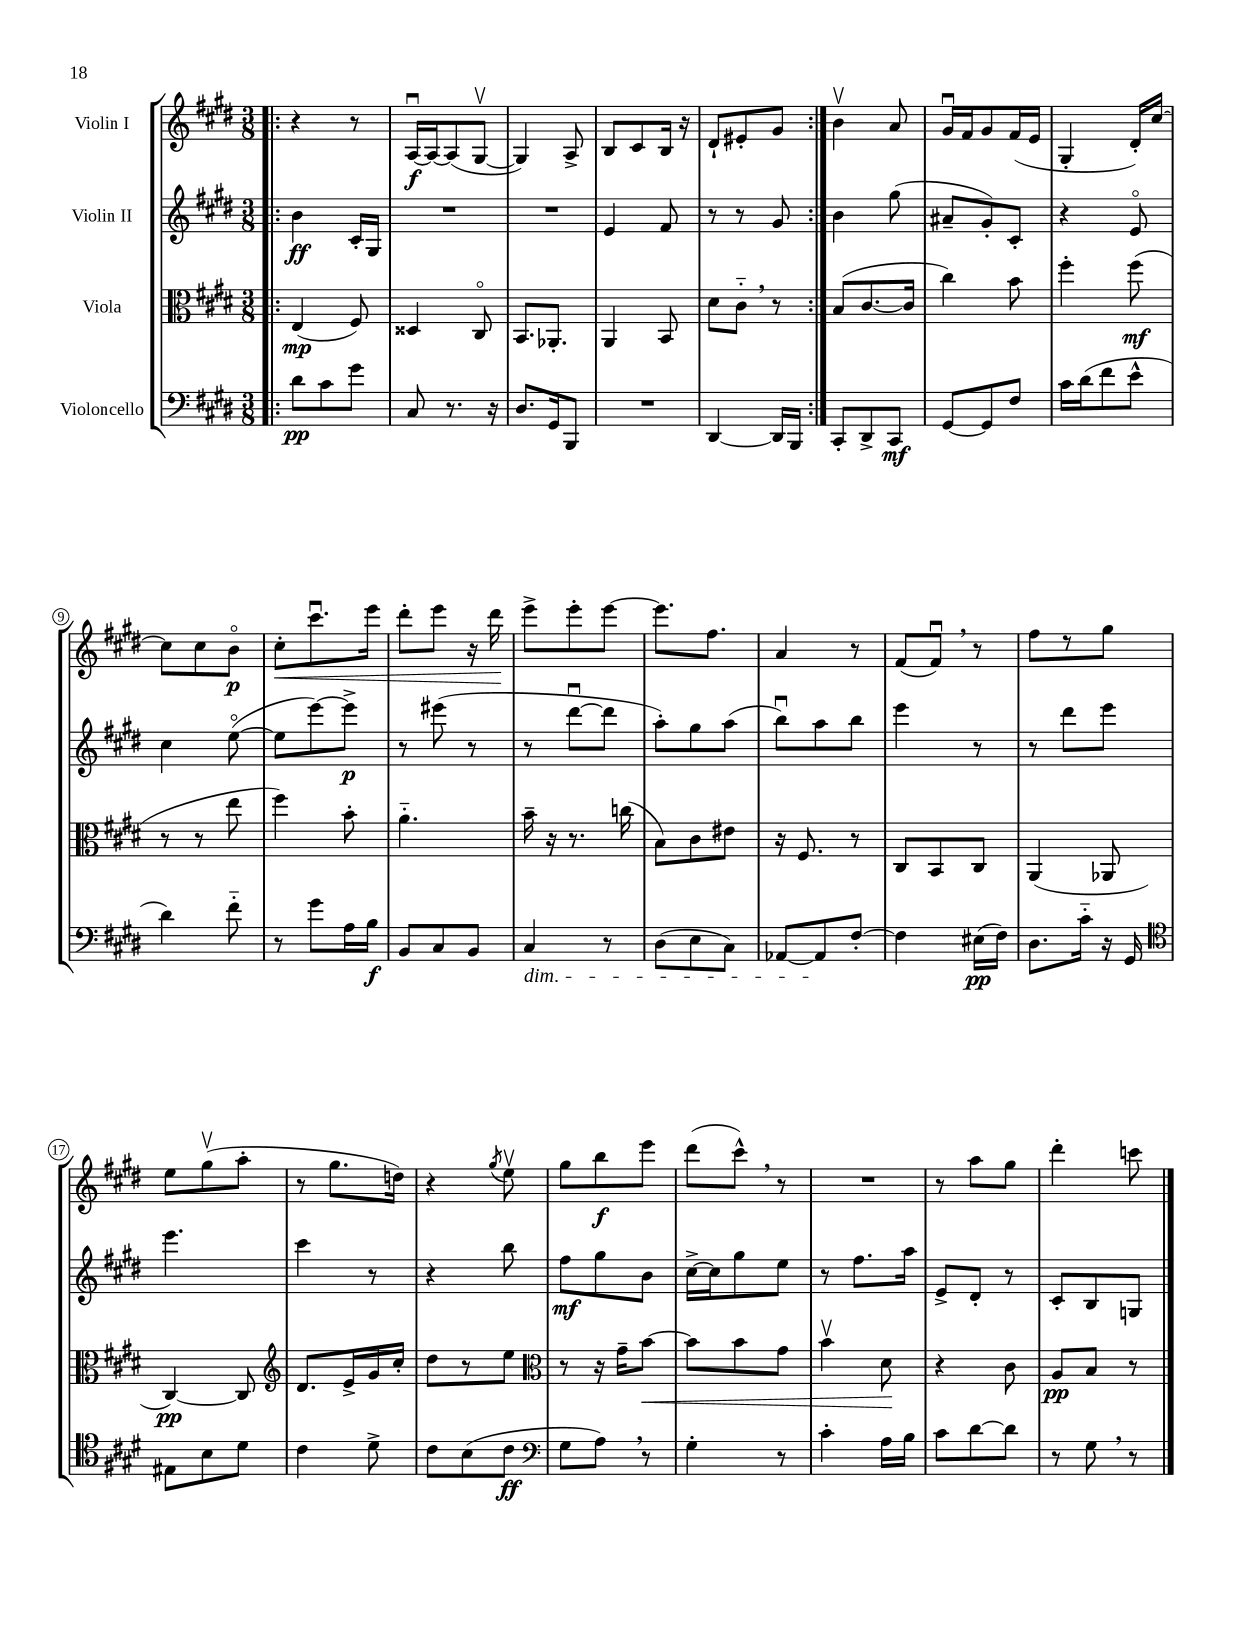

**kern	**dynam	**kern	**dynam	**kern	**dynam	**kern	**dynam
*part4	*part4	*part3	*part3	*part2	*part2	*part1	*part1
*staff4	*staff4	*staff3	*staff3	*staff2	*staff2	*staff1	*staff1
*I"Violoncello	*	*I"Viola	*	*I"Violin II	*	*I"Violin I	*
*clefF4	*	*clefC3	*	*clefG2	*	*clefG2	*
*k[f#c#g#d#]	*	*k[f#c#g#d#]	*	*k[f#c#g#d#]	*	*k[f#c#g#d#]	*
*M3/8	*	*M3/8	*	*M3/8	*	*M3/8	*
=1!|:	=1!|:	=1!|:	=1!|:	=1!|:	=1!|:	=1!|:	=1!|:
8d#\L	pp	(4E/	mp	4b\	ff	4r	.
8c#\	.	.	.	.	.	.	.
8g#\J	.	8F#/)	.	16c#'/LL	.	8r	.
.	.	.	.	16G#/JJ	.	.	.
=2	=2	=2	=2	=2	=2	=2	=2
8C#/	.	4D##X/	.	4.r	.	[16Au/LL	f
.	.	.	.	.	.	16A/J_	.
8.r	.	.	.	.	.	(8A/]	.
.	.	8C#/	.	.	.	[8G#v/J	.
16r	.	.	.	.	.	.	.
=3	=3	=3	=3	=3	=3	=3	=3
8.D#/L	.	8.BB/L	.	4.r	.	4G#/])	.
16GG#/k	.	8.AA-X'/J	.	.	.	.	.
8BBB/J	.	.	.	.	.	8A^/	.
=4	=4	=4	=4	=4	=4	=4	=4
4.r	.	4AA/	.	4e/	.	8B/L	.
.	.	.	.	.	.	8c#/	.
.	.	8BB/	.	8f#/	.	16B/Jk	.
.	.	.	.	.	.	16r	.
=5	=5	=5	=5	=5	=5	=5	=5
[4DD#/	.	8d#\L	.	8r	.	8d#`/L	.
.	.	8c#,\J	.	8r	.	8e#X'/	.
16DD#/LL]	.	8r	.	8g#/	.	8g#/J	.
16BBB/JJ	.	.	.	.	.	.	.
=6:|!	=6:|!	=6:|!	=6:|!	=6:|!	=6:|!	=6:|!	=6:|!
8CC#'/L	.	(8B/L	.	4b\	.	4bv\	.
8DD#^/	.	[8.c#/	.	.	.	.	.
8CC#/J	mf	.	.	(8gg#\	.	8a/	.
.	.	16c#/Jk]	.	.	.	.	.
=7	=7	=7	=7	=7	=7	=7	=7
[8GG#/L	.	4cc#\)	.	8a#X~/L	.	16g#u/LL	.
.	.	.	.	.	.	16f#/J	.
8GG#/]	.	.	.	8g#'/)	.	8g#/	.
8F#/J	.	8b\	.	8c#'/J	.	(16f#/L	.
.	.	.	.	.	.	16e/JJ	.
=8	=8	=8	=8	=8	=8	=8	=8
16c#\LL	.	4ff#'\	.	4r	.	4G#'/	.
(16d#\J	.	.	.	.	.	.	.
8f#\	.	.	.	.	.	.	.
8e^^\J	.	(8ff#\	mf	8e/	.	16d#'/LL)	.
.	.	.	.	.	.	[16cc#/JJ	.
!!LO:LB:g=z
=9	=9	=9	=9	=9	=9	=9	=9
4d#\)	.	8r	.	4cc#\	.	8cc#\L]	.
.	.	8r	.	.	.	8cc#\	.
8f#\	.	8ee\	.	([8ee\	.	8b\J	p
=10	=10	=10	=10	=10	=10	=10	=10
!	!	!	!	!	!	!	!LO:HP:b
8r	.	4ff#\)	.	8ee\L]	.	8cc#'\L	<
8g#\L	.	.	.	[8eee\)	.	8.ccc#u\	.
16A\L	.	8b'\	.	8eee^\J]	p	.	.
16B\JJ	f	.	.	.	.	16eee\Jk	.
=11	=11	=11	=11	=11	=11	=11	=11
8BB/L	.	4.a\	.	8r	.	8ddd#'\L	.
8C#/	.	.	.	(8eee#X\	.	8eee\J	.
8BB/J	.	.	.	8r	.	16r	.
.	.	.	.	.	.	16ddd#\	.
.	.	.	.	.	.	.	[
=12	=12	=12	=12	=12	=12	=12	=12
!LO:TX:b:i:t=dim.	!	!	!	!	!	!	!
4C#/	.	16b~\	.	8r	.	8eee^\L	.
.	.	16r	.	.	.	.	.
.	.	8.r	.	[8ddd#u\L	.	8eee'\	.
8r	.	.	.	8ddd#\J]	.	[8eee\J	.
.	.	(16ccn\	.	.	.	.	.
=13	=13	=13	=13	=13	=13	=13	=13
(8D#\L	.	8B\L)	.	8aa'\L)	.	8.eee\L]	.
8E\	.	8c#\	.	8gg#\	.	.	.
.	.	.	.	.	.	8.ff#\J	.
8C#\J)	.	8e#X\J	.	(8aa\J	.	.	.
=14	=14	=14	=14	=14	=14	=14	=14
[8AA-X/L	.	16r	.	8bbu\L)	.	4a/	.
.	.	8.F#/	.	.	.	.	.
8AA-/]	.	.	.	8aa\	.	.	.
[8F#'/J	.	8r	.	8bb\J	.	8r	.
=15	=15	=15	=15	=15	=15	=15	=15
4F#\]	.	8C#/L	.	4eee\	.	(8f#/L	.
.	.	8BB/	.	.	.	8f#u,/J)	.
(16E#X\LL	pp	8C#/J	.	8r	.	8r	.
16F#\JJ)	.	.	.	.	.	.	.
=16	=16	=16	=16	=16	=16	=16	=16
8.D#\L	.	(4AA/	.	8r	.	8ff#\L	.
.	.	.	.	8ddd#\L	.	8r	.
16c#\Jk	.	.	.	.	.	.	.
16r	.	8AA-X/	.	8eee\J	.	8gg#\J	.
16GG#/	.	.	.	.	.	.	.
!!LO:LB:g=z
=17	=17	=17	=17	=17	=17	=17	=17
*clefC4	*	*	*	*	*	*	*
8E#X\L	.	[4C#/)	pp	4.eee\	.	8ee\L	.
8B\	.	.	.	.	.	(8gg#v\	.
8d#\J	.	8C#/]	.	.	.	8aa'\J	.
=18	=18	=18	=18	=18	=18	=18	=18
*	*	*clefG2	*	*	*	*	*
4c#\	.	8.d#/L	.	4ccc#\	.	8r	.
.	.	.	.	.	.	8.gg#\L	.
.	.	16e^/L	.	.	.	.	.
8d#^\	.	16g#/	.	8r	.	.	.
.	.	16cc#'/JJ	.	.	.	16ddn\Jk)	.
=19	=19	=19	=19	=19	=19	=19	=19
8c#\L	.	8dd#\L	.	4r	.	4r	.
(8B\	.	8r	.	.	.	.	.
.	.	.	.	.	.	8qgg#/	.
8c#\J	ff	8ee\J	.	8bb\	.	8eev\	.
=20	=20	=20	=20	=20	=20	=20	=20
*clefF4	*	*clefC3	*	*	*	*	*
8G#\L	.	8r	.	8ff#\L	mf	8gg#\L	.
8A,\J)	.	16r	.	8gg#\	.	8bb\	f
.	.	16g#~\KL	.	.	.	.	.
!	!	!	!LO:HP:b	!	!	!	!
8r	.	[8b\J	<	8b\J	.	8eee\J	.
=21	=21	=21	=21	=21	=21	=21	=21
4G#'\	.	8b\L]	.	[16cc#^\LL	.	(8ddd#\L	.
.	.	.	.	16cc#\J]	.	.	.
.	.	8b\	.	8gg#\	.	8ccc#^^,\J)	.
8r	.	8g#\J	.	8ee\J	.	8r	.
=22	=22	=22	=22	=22	=22	=22	=22
4c#'\	.	4bv\	.	8r	.	4.r	.
.	.	.	.	8.ff#\L	.	.	.
16A\LL	.	8d#\	.	.	.	.	.
16B\JJ	.	.	.	16aa\Jk	.	.	.
.	.	.	[	.	.	.	.
=23	=23	=23	=23	=23	=23	=23	=23
8c#\L	.	4r	.	8e^/L	.	8r	.
[8d#\	.	.	.	8d#'/J	.	8aa\L	.
8d#\J]	.	8c#\	.	8r	.	8gg#\J	.
=24	=24	=24	=24	=24	=24	=24	=24
8r	.	8A/L	pp	8c#'/L	.	4ddd#'\	.
8G#,\	.	8B/J	.	8B/	.	.	.
8r	.	8r	.	8Gn/J	.	8cccn\	.
==	==	==	==	==	==	==	==
*-	*-	*-	*-	*-	*-	*-	*-
